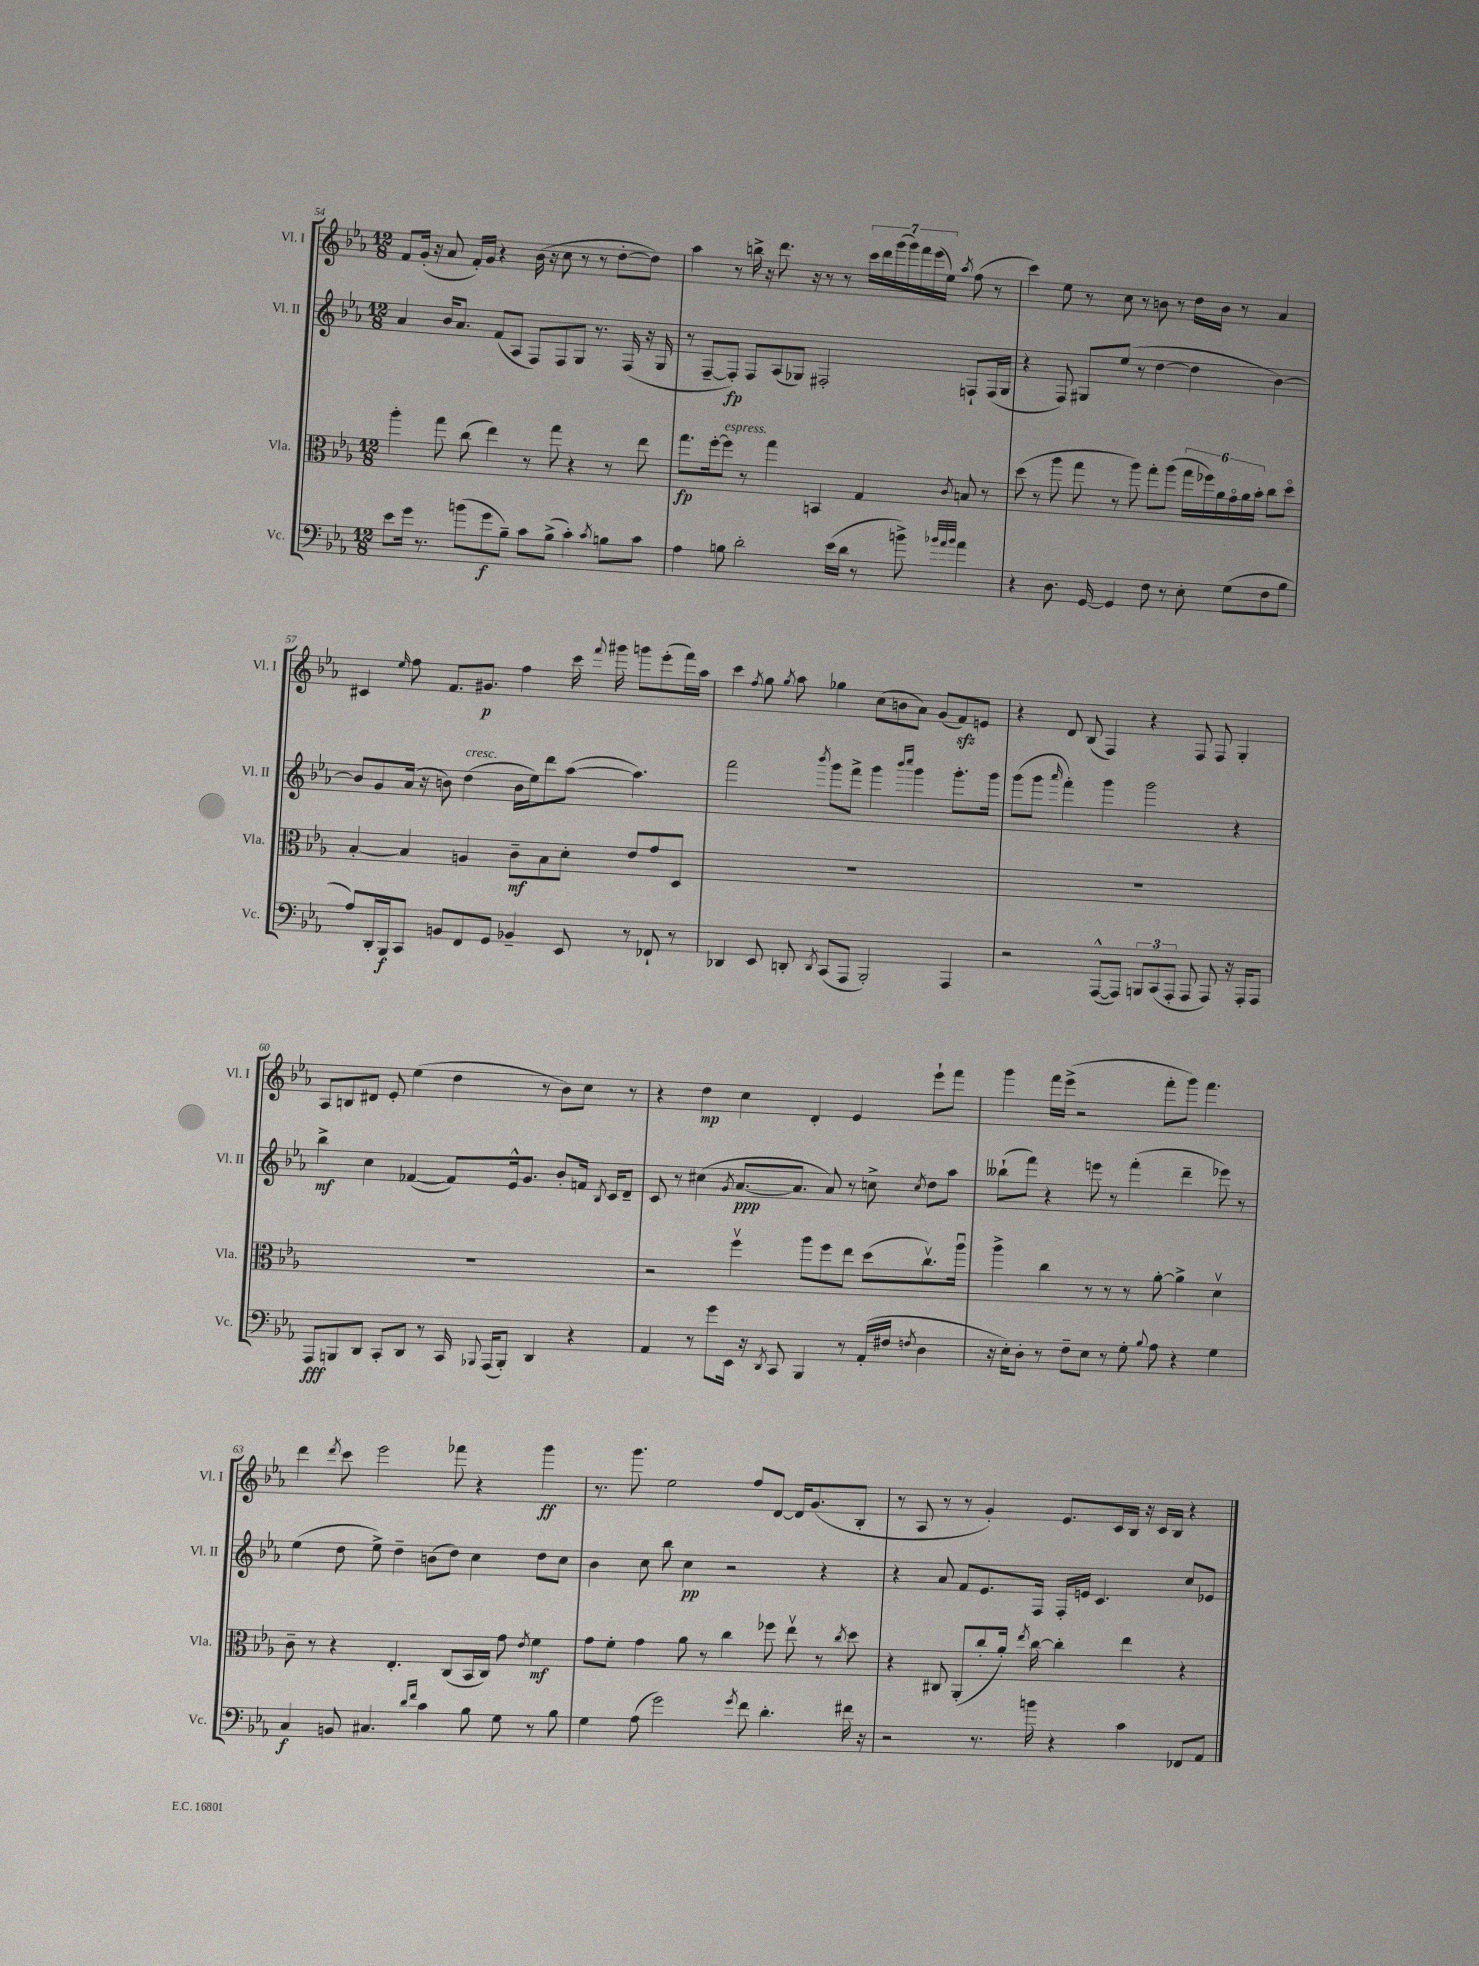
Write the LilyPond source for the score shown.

<<
\new StaffGroup <<
\new Staff = "s0" \with { instrumentName = "Vl. I" shortInstrumentName = "Vl. I" } {
    \clef treble \key ees \major \numericTimeSignature \time 12/8
    \autoBeamOff f'8[ g'16]-.( r16 aes'8 f'16[-.) g'16] r4 bes'16( r16 c''8 r8 r8 d''8[~-. d''8]) |
    aes''4 r8 b''16-> r16 d'''8. r16 r8 r8 \tuplet 7/4 { c'''16[ d'''16 g'''16( g'''16) f'''16 ees'''16( ees''16]) } \acciaccatura { aes''8 } f''8( r8 |
    c'''4) ees''8 r8 c''8 r8 b'8 r8 d''16[ b'16] r8 aes'4 |
    cis'4 \grace { ees''16 } f''8 f'8.[ gis'8.]\p f''4 c'''16 \appoggiatura { f'''8 } gis'''16 g'''8[ ees'''8-.( f'''16) aes''16] |
    c'''4 \acciaccatura { f''8 } g''8 \acciaccatura { g''8 } aes''8 ges''4 c''8[( b'8 aes'8]) g'8[( f'8\sfz) e'8] |
    r4 d'8 bes8( f4) r4 f8 f8 g4-. |
    aes8[ b8 dis'8] ees'8-. ees''4( d''4 r8 bes'8[) c''8] r8 |
    r4 d''4\mp c''4 d'4-. ees'4 ees'''8[-! f'''8] |
    g'''4 f'''16[ ees'''16]->( r2 f'''8[-. g'''8]) f'''4. |
    d'''4 \acciaccatura { d'''8 } c'''8 ees'''2 fes'''8 r4 g'''4\ff |
    r8. g'''8. ees''2 f''8[ d'8]~ d'16[ g'8.( bes8]-. |
    r8 aes8 r8 r8 g'4-.) ees'8.[ c'16 bes16] r16 c'16[ bes16] r4 \bar "|." |
}
\new Staff = "s1" \with { instrumentName = "Vl. II" shortInstrumentName = "Vl. II" } {
    \clef treble \key ees \major \numericTimeSignature \time 12/8
    \autoBeamOff aes'4 bes'16[ aes'8.] f'8[( aes8] f8[) f8 g8] r8. f16( r16 g16 |
    r8 f8[~-- f8]-.\fp) f8[ aes8( ges8]) fis2-. f8[-! f16( ges16] |
    r4 f8) gis8[ ees''8]( r8 d''4~ d''4 bes'4~) |
    bes'8[ g'8 aes'16]( r16 b'8) d''4^\markup { \italic "cresc." }( b'16[ ees''16) d'''8 aes''8]~( aes''4.) |
    f'''2 \acciaccatura { bes'''8 } g'''8[ f'''8]-> g'''4 \grace { bes'''16[ c''''16] } g'''4 g'''8.[-. g'''16] |
    g'''8[( g'''8] \grace { aes'''16 } f'''4-.) g'''4 g'''2 r4 |
    bes''4->\mf c''4 fes'4~( fes'8[) ees'16-^ g'8.] bes'8[-. f'16] \acciaccatura { bes8 } c'16[ d'8]-- |
    c'8 r8 cis''4( \acciaccatura { g'8 } aes'8.[~\ppp aes'8.] aes'8) r8 c''8-> \acciaccatura { c''8 } d''8[ aes''8] |
    beses''8[-!( f'''8]) r4 e'''8 r8 f'''4-.( d'''4-- ees'''8) r8 |
    ees''4( d''8 ees''8->) d''4-- b'8[( d''8]) c''4 d''8[ c''8] |
    bes'4 c''8 bes''8 c''4\pp r2 r4 |
    r4 aes'8 f'8[ ees'8. f16] f16[-. e'16] c'4. c''8[ ees'8] \bar "|." |
}
\new Staff = "s2" \with { instrumentName = "Vla." shortInstrumentName = "Vla." } {
    \clef alto \key ees \major \numericTimeSignature \time 12/8
    \autoBeamOff aes''4-. g''8 c''8( ees''4) r8 g''8 r4 r8 ees''8 |
    g''8.[\fp f''16~-. f''8]^\markup { \italic "espress." } r8 g''4 b,4 g4 \acciaccatura { c'8 } b8 r8 |
    d''8( r8 aes''8 g''8 r8 aes''8) g''8[-. aes''8]( \tuplet 6/4 { g''16[ fes''16) aes'16 g'16\flageolet aes'16 bes'16]-. } c''8[ d''8]\flageolet |
    bes4~-. bes4 a4 c'8[--\mf bes8 d'8]-. ees'8[ g'8 d8] |
    R1. |
    R1. |
    R1. |
    r2 f''4\upbow aes''8[ f''8 ees''8] d''8[( c''8.\upbow) aes''16]\downbow |
    aes''4-> c''4 r8 r8 r8 aes'8~-. aes'4-> d'4\upbow |
    c'8-- r8 r4 ees4.-. c8[( bes,16 c16]) g'8 \acciaccatura { ees'8 } f'4\mf |
    g'8[ f'8]-. g'4 aes'8 r8 c''4 fes''8 ees''8\upbow r8 \acciaccatura { c''8 } d''8 |
    r4 cis8 aes,8[-.( c''8-. aes'16]-.) \acciaccatura { ees''8 } c''16~ c''4-. ees''4 r4 \bar "|." |
}
\new Staff = "s3" \with { instrumentName = "Vc." shortInstrumentName = "Vc." } {
    \clef bass \key ees \major \numericTimeSignature \time 12/8
    \autoBeamOff ees'8[ g'16] r8. b'8[( g'8\f bes8]--) c'8[ bes8]->( c'4-.) \acciaccatura { c'8 } b8[ c'8] |
    aes4 b8 d'2-. ees'16[( d'16] r8 b'8->) \grace { bes'32[ aes'32 bes'32] } aes'4 |
    r4 d8. g,16~ g,4 f8 r8 ees8-. g8[( f8 bes8] |
    aes8[) d,16-. bes,,16\f c,8] b,8[ f,8 g,8] bes,4-- ees,8 r8 fes,8-! r8 |
    des,4 ees,8 d,8-. \acciaccatura { d,8 } c,8[( aes,,8] bes,,2-.) aes,,4 |
    r2 aes,,8[~-^( aes,,8]) \tuplet 3/2 { b,,8[ c,8( aes,,8]-. } aes,,8 aes,,8) r16 aes,,16[-. aes,,8] |
    aes,,8[\fff b,,8 d,8] c,8[-. d,8] r8 c,16 \appoggiatura { bes,,8 } aes,,16[( bes,,8]-.) d,4 r4 |
    aes,4 r8 g'8[ ees,16] r16 \acciaccatura { d,8 } c,8 bes,,4 r8 aes,16[-.( fis16] \acciaccatura { f8 } d4 |
    r16 ees16[-.) d8]-. r8 f8[-- ees8] r8 g8-. \appoggiatura { bes8 } aes8 r4 g4 |
    c4\f b,8 cis4. \grace { d'16[ f'16] } c'4 bes8 g8 r8 bes8 |
    g4 aes8( g'2) \acciaccatura { g'8 } f'8 d'4.-. fis'16 r16 |
    r2 r8. b'16 r4 c'4 fes,8[ aes,8] \bar "|." |
}
>>
>>
\layout { \context { \Score currentBarNumber = #54 } }
